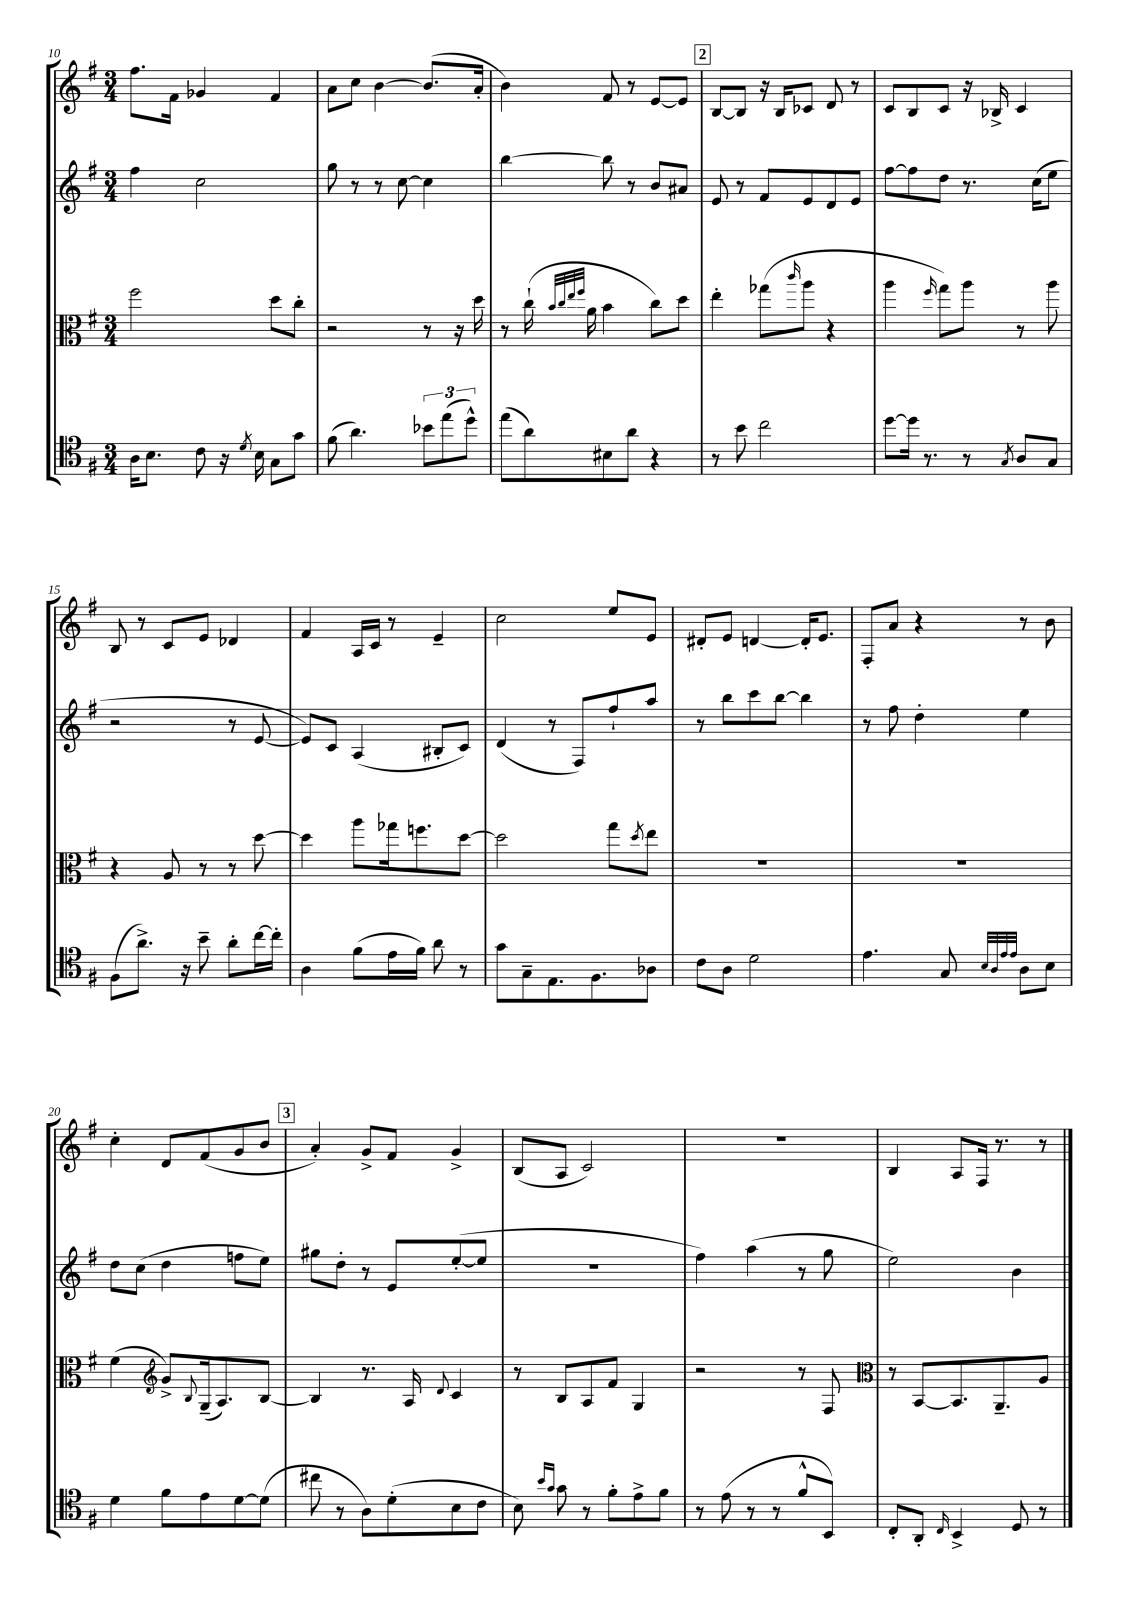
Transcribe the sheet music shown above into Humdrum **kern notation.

**kern	**kern	**kern	**kern
*staff4	*staff3	*staff2	*staff1
*clefC4	*clefC3	*clefG2	*clefG2
*k[f#]	*k[f#]	*k[f#]	*k[f#]
*M3/4	*M3/4	*M3/4	*M3/4
16A	2ff#	4ff#	8.ff#
8.B	.	.	.
.	.	.	16f#
8c	.	2cc	4g-
16r	.	.	.
8qd	.	.	.
16B	.	.	.
8G	8dd	.	4f#
8g	8cc'	.	.
=	=	=	=
(8f#	2r	8gg	8a
4.a)	.	8r	8cc
.	.	8r	[4b
.	.	[8cc	.
12b-	8r	4cc]	(8.b]
(12ee	.	.	.
.	16r	.	.
12dd^^)	.	.	.
.	16dd	.	16a'
=	=	=	=
(8ee	8r	[4bb	4b)
8a)	(16cc`	.	.
.	32qqb	.	.
.	32qqcc	.	.
.	32qqee	.	.
.	32qqff#	.	.
.	16a	.	.
8B#	4b	8bb]	8f#
8a	.	8r	8r
4r	8cc)	8b	[8e
.	8dd	8a#	8e]
=	=	=	=
8r	4ee'	8e	[8B
8b	.	8r	8B]
2cc	(8gg-	8f#	16r
.	.	.	16B
.	16qqccc	.	.
.	8aa	8e	8c-
.	4r	8d	8d
.	.	8e	8r
=	=	=	=
[8dd	4aa	[8ff#	8c
16dd]	.	8ff#]	8B
8.r	.	.	.
.	16qqff#	.	.
.	8gg)	8dd	8c
8r	8aa	8.r	16r
.	.	.	16B-^
8qG	.	.	.
8A	8r	.	4c
.	.	(16cc	.
8G	8aa	8ee	.
=	=	=	=
(8F#	4r	2r	8B
8.a^)	.	.	8r
.	8A	.	8c
16r	.	.	.
8b~	8r	.	8e
8a'	8r	8r	4d-
[16cc	[8dd	[8e	.
16cc']	.	.	.
=	=	=	=
4A	4dd]	8e])	4f#
.	.	8c	.
(8f#	8aa	(4A	16A
.	.	.	16c
16e	16gg-	.	8r
16f#)	8.ff	.	.
8a	.	8B#'	4e~
8r	[8dd	8c)	.
=	=	=	=
8g	2dd]	(4d	2cc
8G~	.	.	.
8.E	.	8r	.
.	.	8F#)	.
8.F#	.	.	.
.	8gg	8ff#`	8ee
.	8qdd	.	.
8A-	8ee	8aa	8e
=	=	=	=
8c	2.r	8r	8d#'
8A	.	8bb	8e
2d	.	8ccc	[4d
.	.	[8bb	.
.	.	4bb]	16d']
.	.	.	8.e
=	=	=	=
4.e	2.r	8r	8F#'
.	.	8ff#	8a
.	.	4dd'	4r
8G	.	.	.
32qqB	.	.	.
32qqA	.	.	.
32qqe	.	.	.
32qqe	.	.	.
8A	.	4ee	8r
8B	.	.	8b
=	=	=	=
4d	(4f#	8dd	4cc'
.	.	(8cc	.
*	*clefG2	*	*
8f#	8g^)	4dd	8d
.	8qqB	.	.
8e	(16G~	.	(8f#
.	8.A)	.	.
[8d	.	8ff	8g
(8d]	[8B	8ee)	8b
=	=	=	=
8cc#	4B]	8gg#	4a')
8r	.	8dd'	.
8A)	8.r	8r	8g^
(8d'	.	8e	8f#
.	16A	.	.
.	8qqd	.	.
8B	4c	([8ee'	4g^
8c	.	8ee]	.
=	=	=	=
8B)	8r	2.r	(8B
16qqb	.	.	.
16qqg	.	.	.
8g	8B	.	8A
8r	8A	.	2c)
8f#'	8f#	.	.
8e^	4G	.	.
8f#	.	.	.
=	=	=	=
8r	2r	4ff#)	2.r
(8e	.	.	.
8r	.	(4aa	.
8r	.	.	.
8f#^^	8r	8r	.
8BB)	8F#	8gg	.
=	=	=	=
*	*clefC3	*	*
8C'	8r	2ee)	4B
8AA'	[8BB	.	.
16qqC	.	.	.
4BB^	8.BB]	.	8A
.	.	.	16F#
.	8.AA~	.	8.r
8D	.	4b	.
8r	8A	.	8r
==	==	==	==
*-	*-	*-	*-
